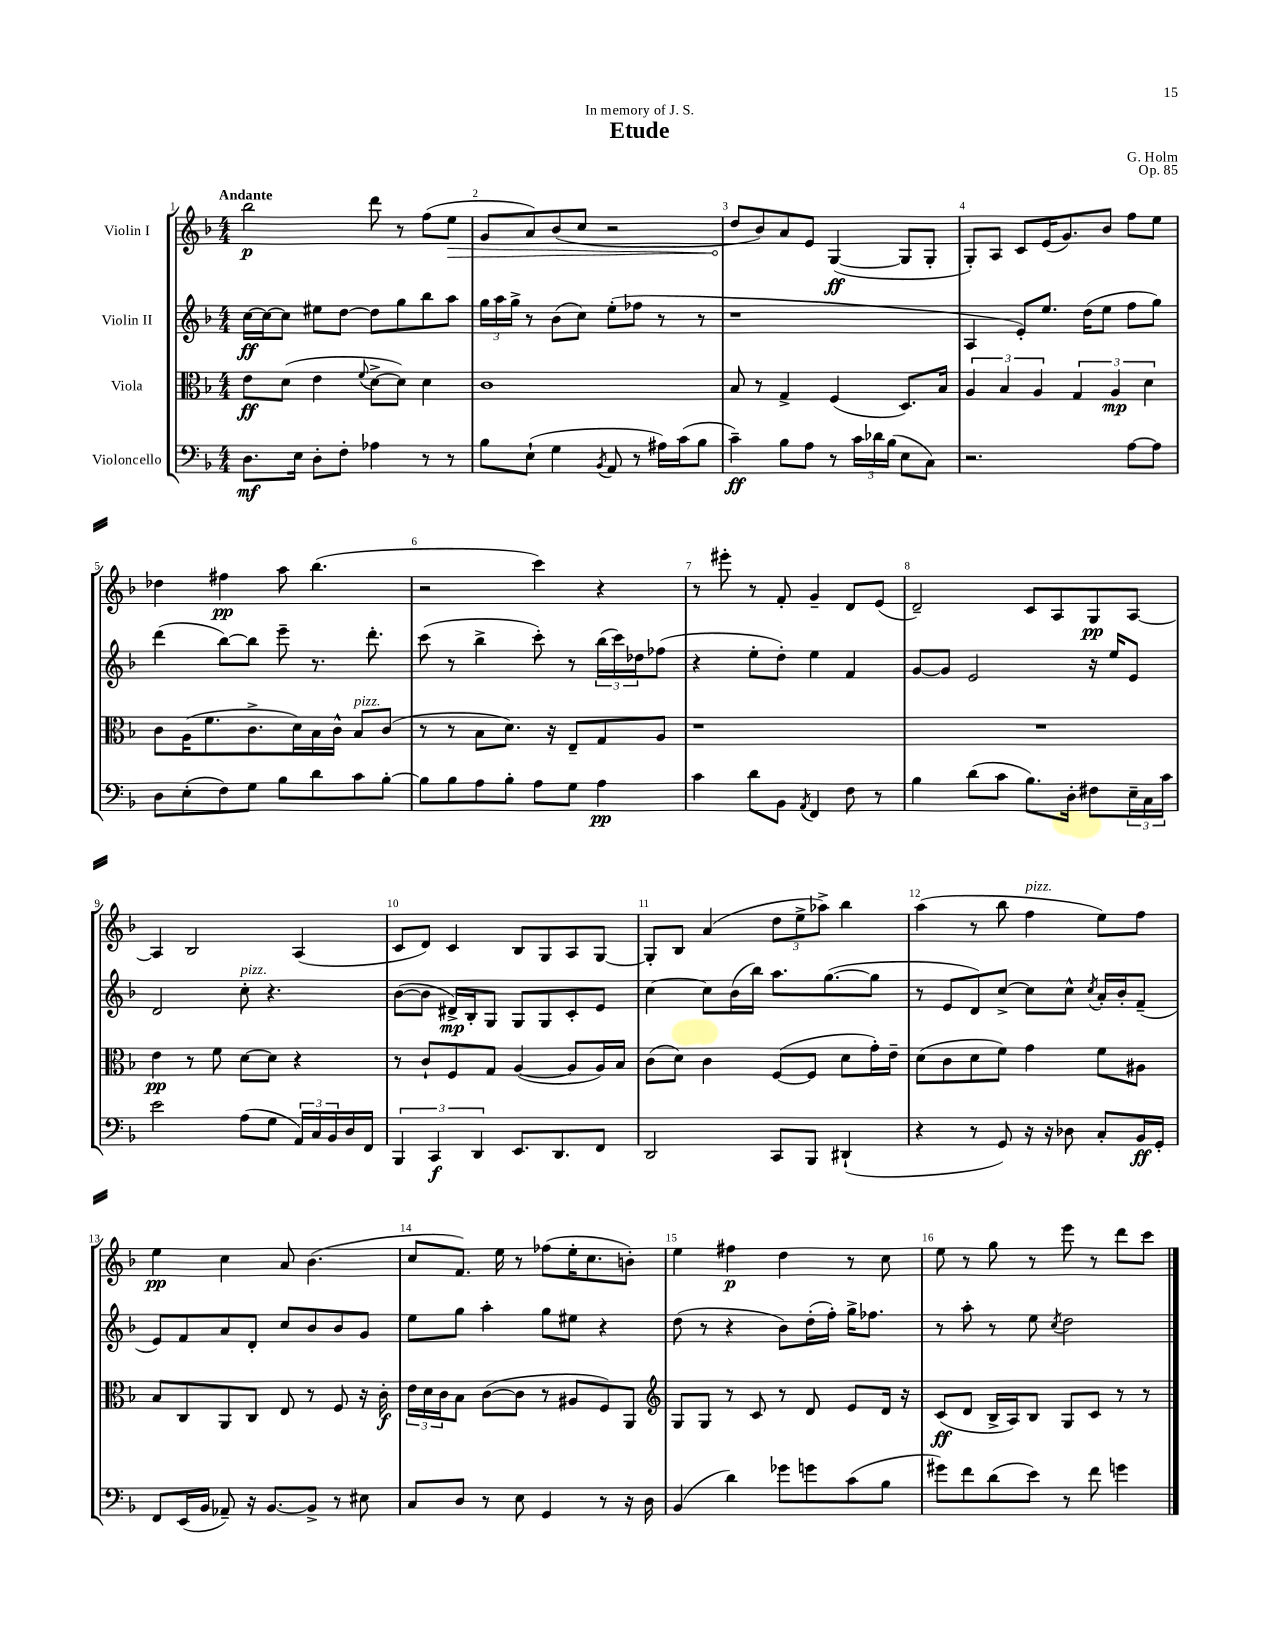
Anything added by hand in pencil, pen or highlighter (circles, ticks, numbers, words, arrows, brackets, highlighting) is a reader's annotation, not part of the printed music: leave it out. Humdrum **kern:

**kern	**kern	**kern	**kern
*staff4	*staff3	*staff2	*staff1
*clefF4	*clefC3	*clefG2	*clefG2
*k[b-]	*k[b-]	*k[b-]	*k[b-]
*M4/4	*M4/4	*M4/4	*M4/4
8.D\L	8e\L	[16cc\LL	2bb-\
.	.	16cc\_J	.
.	(8d\J	8cc\]J	.
16E\Jk	.	.	.
8D'\L	4e\	8ee#\L	.
8F'\J	.	[8dd\J	.
.	8qqf/	.	.
4A-\	[8d^\L	8dd\]L	8ddd\
.	8d\]J)	8gg\	8r
8r	4d\	8bb-\	(8ff\L
8r	.	8aa\J	8ee\J
=	=	=	=
8B-\L	1c	24gg\LL	8g/L
.	.	24aa\	.
.	.	24gg^\JJ	.
(8E`\J	.	8r	8a/)
4G\	.	(8b-\L	(8b-/
.	.	8cc\J)	8cc/J
8qBB-/	.	.	.
8AA/	.	(8ee'\L	2r
8r	.	8ff-\J	.
16A#\LL)	.	8r	.
(16c\J	.	.	.
8B-\J	.	8r	.
=	=	=	=
4c~\)	8B-/	1r	8dd/L
.	8r	.	8b-/)
8B-\L	4G^/	.	8a/
8A\J	.	.	8e/J
8r	(4F/	.	([4G/
24c\LL	.	.	.
24d-\	.	.	.
(24B-\JJ	.	.	.
8E\L	8.D/L)	.	8G/]L
8C\J)	.	.	8G'/J
.	16B-/Jk	.	.
=	=	=	=
2.r	6A/	4A/	8G'/L)
.	.	.	8A/J
.	6B-/	.	.
.	.	8e'/L)	8c/L
.	6A/	.	.
.	.	8.ee/J	(16e/K
.	.	.	8.g/)
.	6G/	.	.
.	.	(16dd\LK	.
.	.	8ee\J	8b-/J
.	6A/	.	.
[8A\L	.	8ff\L	8ff\L
.	6d\	.	.
8A\]J	.	8gg\J)	8ee\J
=	=	=	=
8D\L	8c\L	(4ddd\	4dd-\
(8E'\	(16A\K	.	.
.	8.f\	.	.
8F\)	.	[8bb-\L)	4ff#\
8G\J	8.c^\	8bb-\]J	.
8B-\L	.	8eee~\	8aa\
.	16d\L)	.	.
8d\	16B-\	8.r	(4.bb-\
.	16c^^\JJ	.	.
8c\	8B-/L	.	.
.	.	8.ddd'\	.
[8B-'\J	(8c/J	.	.
=	=	=	=
8B-\]L	8r	(8ccc\	2r
8B-\	8r	8r	.
8A\	8B-\L	4bb-^\	.
8B-'\J	8.d\J)	.	.
8A\L	.	8ccc'\)	4ccc\)
.	16r	.	.
8G\J	8E~/L	8r	.
4A\	8G/	(24bb-\LL	4r
.	.	24ccc\)	.
.	.	24dd-\J	.
.	8A/J	(8ff-\J	.
=	=	=	=
4c\	1r	4r	8r
.	.	.	8eee#'\
8d\L	.	8ee'\L	8r
8BB-\J	.	8dd'\J)	8f'/
8qAA/	.	.	.
4FF/	.	4ee\	4g~/
8F\	.	4f/	8d/L
8r	.	.	(8e/J
=	=	=	=
4B-\	1r	[8g/L	2d~/)
.	.	8g/]J	.
(8d\L	.	2e/	.
8c\J	.	.	.
8.B-\L)	.	.	8c/L
.	.	.	8A/
16D'\Jk	.	.	.
8F#\L	.	16r	8G/
.	.	16ee/LK	.
24E~\L	.	8e/J	[8A/J
24C\	.	.	.
24c\JJ	.	.	.
=	=	=	=
2e\	4e\	2d/	4A/]
.	8r	.	2B-/
.	8f\	.	.
(8A\L	[8d\L	8cc'\	.
8G\J	8d\]J	4.r	.
24AA/LL)	4r	.	(4A/
24C/	.	.	.
24BB-/	.	.	.
16D/	.	.	.
16FF/JJ	.	.	.
=	=	=	=
6BBB-/	8r	([8b-\L	8c/L
.	8c`/L	8b-\]J	8d/J)
6CC/	.	.	.
.	8F/	16d#^/LL)	4c/
.	.	16B-'/J	.
6DD/	.	.	.
.	8G/J	8G/J	.
8.EE/L	([4A/	8G/L	8B-/L
.	.	8G/	8G/
8.DD/	.	.	.
.	8A/]L	8c'/	8A/
8FF/J	16A/L)	8e/J	[8G/J
.	16B-/JJ	.	.
=	=	=	=
2DD/	(8c\L	[4cc\	8G'/]L
.	8d\J)	.	8B-/J
.	4c\	8cc\]L	(4a/
.	.	(16b-\L	.
.	.	16bb-\JJ)	.
8CC/L	([8F/L	8.aa\L	12dd\L
.	.	.	12ee^\
8BBB-/J	8F/]J	.	.
.	.	.	12aa-^\J)
.	.	([8.gg\	.
(4DD#`/	8d\L	.	4bb-\
.	16g'\L)	8gg\]J	.
.	16e~\JJ	.	.
=	=	=	=
4r	(8d\L	8r	(4aa\
.	8c\	8e/L	.
8r	8d\	8d/)	8r
8GG/)	8f\J)	[8cc^/J	8bb-\
16r	4g\	8cc\]L	4ff\
16r	.	.	.
8D-\	.	8cc^^\J	.
.	.	8qcc/	.
8C'/L	8f\L	16a'/LL	8ee\L)
.	.	16b-'/J	.
16BB-/L	8A#\J	(8f~/J	8ff\J
16GG'/JJ	.	.	.
=	=	=	=
8FF/L	8B-/L	8e/L)	4ee\
(16EE/L	8C/	8f/	.
16BB-/JJ	.	.	.
8AA-~/)	8AA/	8a/	4cc\
16r	8C/J	8d'/J	.
[8.BB-/L	.	.	.
.	8E/	8cc/L	8a/
8BB-^/]J	8r	8b-/	(4.b-\
8r	8F/	8b-/	.
8E#\	16r	8g/J	.
.	16c'\	.	.
=	=	=	=
8C/L	24e\LL	8ee\L	8cc/L
.	24d\	.	.
.	24c\J	.	.
8D/J	8B-\J	8gg\J	8.f/J)
8r	([8c\L	4aa'\	.
.	.	.	16ee\
8E\	8c\]J	.	8r
4GG/	8r	8gg\L	(8ff-\L
.	8A#/L	8ee#\J	16ee'\K
.	.	.	8.cc\
8r	8F/)	4r	.
16r	8AA/J	.	8b'\J)
16D\	.	.	.
=	=	=	=
*	*clefG2	*	*
(4BB-/	8G/L	(8dd\	4ee\
.	8G/J	8r	.
4d\)	8r	4r	4ff#\
.	8c/	.	.
8g-\L	8r	8b-\L)	4dd\
8g\	8d/	(16dd'\L	.
.	.	16ff'\JJ)	.
(8c\	8e/L	16gg^\LK	8r
.	.	8.ff-\J	.
8B-\J	16d/Jk	.	8cc\
.	16r	.	.
=	=	=	=
8g#\L)	(8c/L	8r	8ee\
8f\	8d/J	8aa'\	8r
(8d\	16B-^/LL	8r	8gg\
.	16A/J)	.	.
8e\J)	8B-/J	8ee\	8r
.	.	8qcc/	.
8r	8G/L	2dd\	8eee\
8f\	8c/J	.	8r
4g\	8r	.	8ddd\L
.	8r	.	8ccc\J
==	==	==	==
*-	*-	*-	*-
